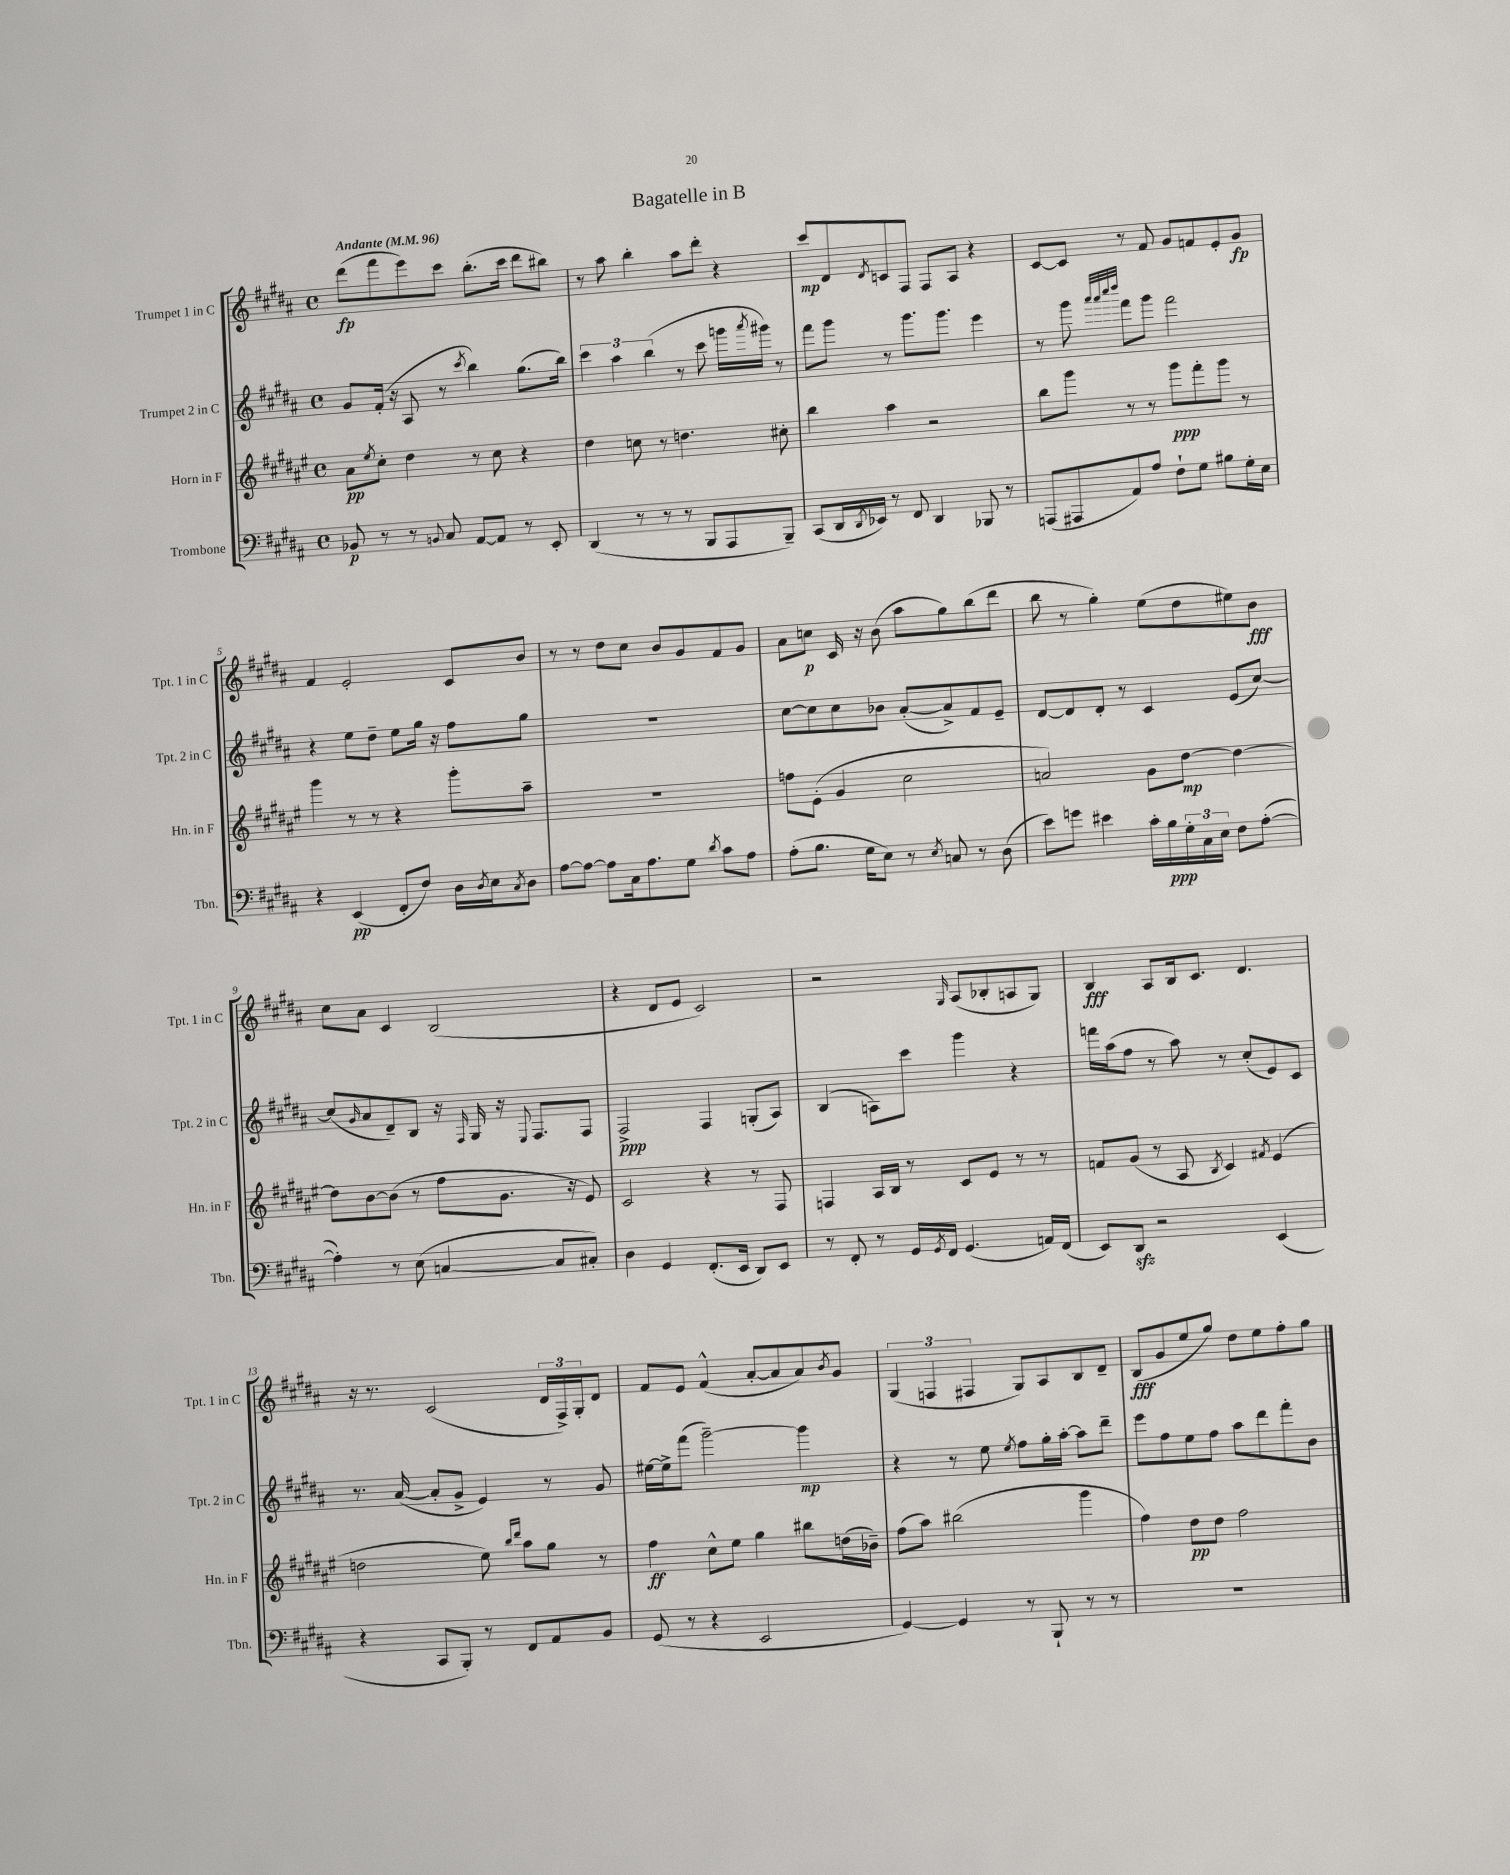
\header { title = "Bagatelle in B" }
<<
\new StaffGroup <<
\new Staff = "s0" \with { instrumentName = "Trumpet 1 in C" shortInstrumentName = "Tpt. 1 in C" } {
    \clef treble \key b \major \defaultTimeSignature \time 4/4 \tempo "Andante" 4 = 96
    dis'''8\fp( fis'''8 e'''8) cis'''8 b''8.-.( cis'''16 dis'''8 bis''8) |
    r8 ais''8 b''4-. ais''8 dis'''8-. r4 |
    cis'''8\mp dis'8 \acciaccatura { dis'8 } c'8 fis8 fis8 ais8 r4 |
    cis'8~ cis'8 r8 fis'8 gis'8 f'8 e'8-. gis'8\fp |
    fis'4 e'2-. cis'8 b'8 |
    r8 r8 dis''8 cis''8 b'8 gis'8 fis'8 gis'8 |
    ais'8 c''8\p cis'16 r16 b'8( ais''8 gis''8) b''8( dis'''8 |
    b''8 r8 gis''4-.) e''8( dis''8 eis''8) b'8\fff |
    cis''8 ais'8 cis'4 b2( |
    r4 dis'8 e'8 cis'2) |
    r2 \grace { gis16 } ais8( bes8-. a8 gis8) |
    b4\fff ais8 b16 cis'8. dis'4. |
    r16 r8. cis'2( \tuplet 3/2 { dis'16 fis16->) gis16-. } dis'8 |
    fis'8 e'8 fis'4-^( ais'8~-. ais'8 ais'8) \acciaccatura { b'8 } gis'8 |
    \tuplet 3/2 { gis4( f4 fis4 } gis8) ais8 b8 dis'8-- |
    b8\fff( gis'8 e''8 gis''8) dis''8 e''8 fis''8-. gis''8 \bar "|." |
}
\new Staff = "s1" \with { instrumentName = "Trumpet 2 in C" shortInstrumentName = "Tpt. 2 in C" } {
    \clef treble \key b \major \defaultTimeSignature \time 4/4
    gis'8 fis'16-.( r16 ais8 r8 \acciaccatura { cis'''8 } b''4) gis''8.( b''16) |
    \tuplet 3/2 { cis'''4 ais''4 b''4( } r8 cis'''8 g'''16 \acciaccatura { ais'''8 } gis'''16) r8 |
    fis'''8 gis'''8 r8 gis'''8. gis'''8. e'''4 |
    r8 gis'''8 \grace { ais'''32 ais'''32 cis''''32 dis''''32 } fis'''8 gis'''8 fis'''2 |
    r4 e''8 dis''8-- e''8 gis''16 r16 fis''8 gis''8 |
    R1 |
    cis''8~ cis''8 cis''8 bes'8 ais'8~-.( ais'8->) fis'8 e'8-- |
    dis'8~ dis'8 dis'8-. r8 cis'4 e'8( cis''8~) |
    cis''8( \grace { gis'16 } ais'8 dis'8--) b8 r16 \grace { fis16 } gis16 r16 \appoggiatura { e8 } fis8. fis8 |
    fis2->\ppp fis4 g8-.( ais8) |
    b4( a8) cis'''8 gis'''4 r4 |
    f'''16 ais''16( fis''8 r8 ais''8) r8 cis''8-.( e'8) cis'8 |
    r8. ais'16~( ais'8-. gis'8-> e'4) r8 gis'8 |
    eis''16~ eis''16-> fis'''8( gis'''2~--) gis'''4\mp |
    r4 r8 e''8 \acciaccatura { e''8 } fis''8 gis''16-. ais''16~-. ais''8 dis'''8-- |
    e'''8 fis''8 e''8 fis''8 ais''8 dis'''8 fis'''8-. b'8 \bar "|." |
}
\new Staff = "s2" \with { instrumentName = "Horn in F" shortInstrumentName = "Hn. in F" } {
    \clef treble \key fis \major \defaultTimeSignature \time 4/4
    ais'8\pp \acciaccatura { eis''8 } cis''8-. dis''4 r8 cis''8 r4 |
    dis''4 c''8 r8 d''4. cis''8-. |
    b''4 ais''4 r2 |
    b''8 gis'''8 r8 r8 gis'''8\ppp fis'''8-. gis'''8 r8 |
    gis'''4 r8 r8 r4 gis'''8-. ais''8-- |
    R1 |
    f''8 eis'8-.( gis'4 cis''2 |
    a'2) gis'8 dis''8~\mp dis''4~ |
    dis''8 b'8~ b'8( r8 fis''8 gis'8. r16 eis'8) |
    cis'2 r4 r8 fis8 |
    f4 ais16 b16 r8 cis'8 eis'8 r8 r8 |
    f'8 gis'8( r8 ais8 \acciaccatura { b8 } cis'4) \acciaccatura { fis'8 } eis'4( |
    d''2 eis''8) \grace { b''16 dis'''16 } ais''8 gis''8 r8 |
    fis''4\ff cis''8-^ eis''8 gis''4 bis''8 d''16( bes'16--) |
    fis''8( ais''8) bis''2( gis'''4 |
    fis''4) dis''8\pp dis''8 fis''2 \bar "|." |
}
\new Staff = "s3" \with { instrumentName = "Trombone" shortInstrumentName = "Tbn." } {
    \clef bass \key b \major \defaultTimeSignature \time 4/4
    bes,8\p r8 r8 \appoggiatura { b,8 } cis8 ais,8~ ais,8 r8 e,8-. |
    dis,4( r8 r8 r8 b,,8 ais,,8 b,,8--) |
    cis,8( dis,16 \acciaccatura { dis,8 } ees,16) r8 fis,8 dis,4 bes,,8 r8 |
    a,,8( ais,,8 ais,8) ais8 fis8-! gis8 bis8 gis16-. e16 |
    r4 e,4\pp( fis,8-. fis8) dis16 \acciaccatura { dis8 } e16 \acciaccatura { cis8 } dis8 |
    ais8~ ais8~ ais8 cis16 ais8. gis8 \acciaccatura { dis'8 } cis'8 ais8 |
    ais8-.( b8. gis16 e8) r8 \acciaccatura { e8 } c8 r8 dis8( |
    e'8) g'8 eis'4 cis'16-. b16\ppp \tuplet 3/2 { gis16-. cis16 e16 } fis8 ais8~-.( |
    ais4-.) r8 e8( c4~ c8 cis8-.) |
    dis4 gis,4 fis,8.-.( e,16 dis,8) e,8 |
    r8 fis,8-. r8 gis,16 \acciaccatura { gis,8 } fis,16 gis,4.( a,16) fis,16( |
    e,8) dis,8\sfz r2 e,4( |
    r4 cis,8 b,,8-.) r8 fis,8 ais,8 b,8 |
    gis,8( r8 r4 e,2 |
    gis,4~) gis,4 r8 b,,8-! r8 r8 |
    R1 \bar "|." |
}
>>
>>
